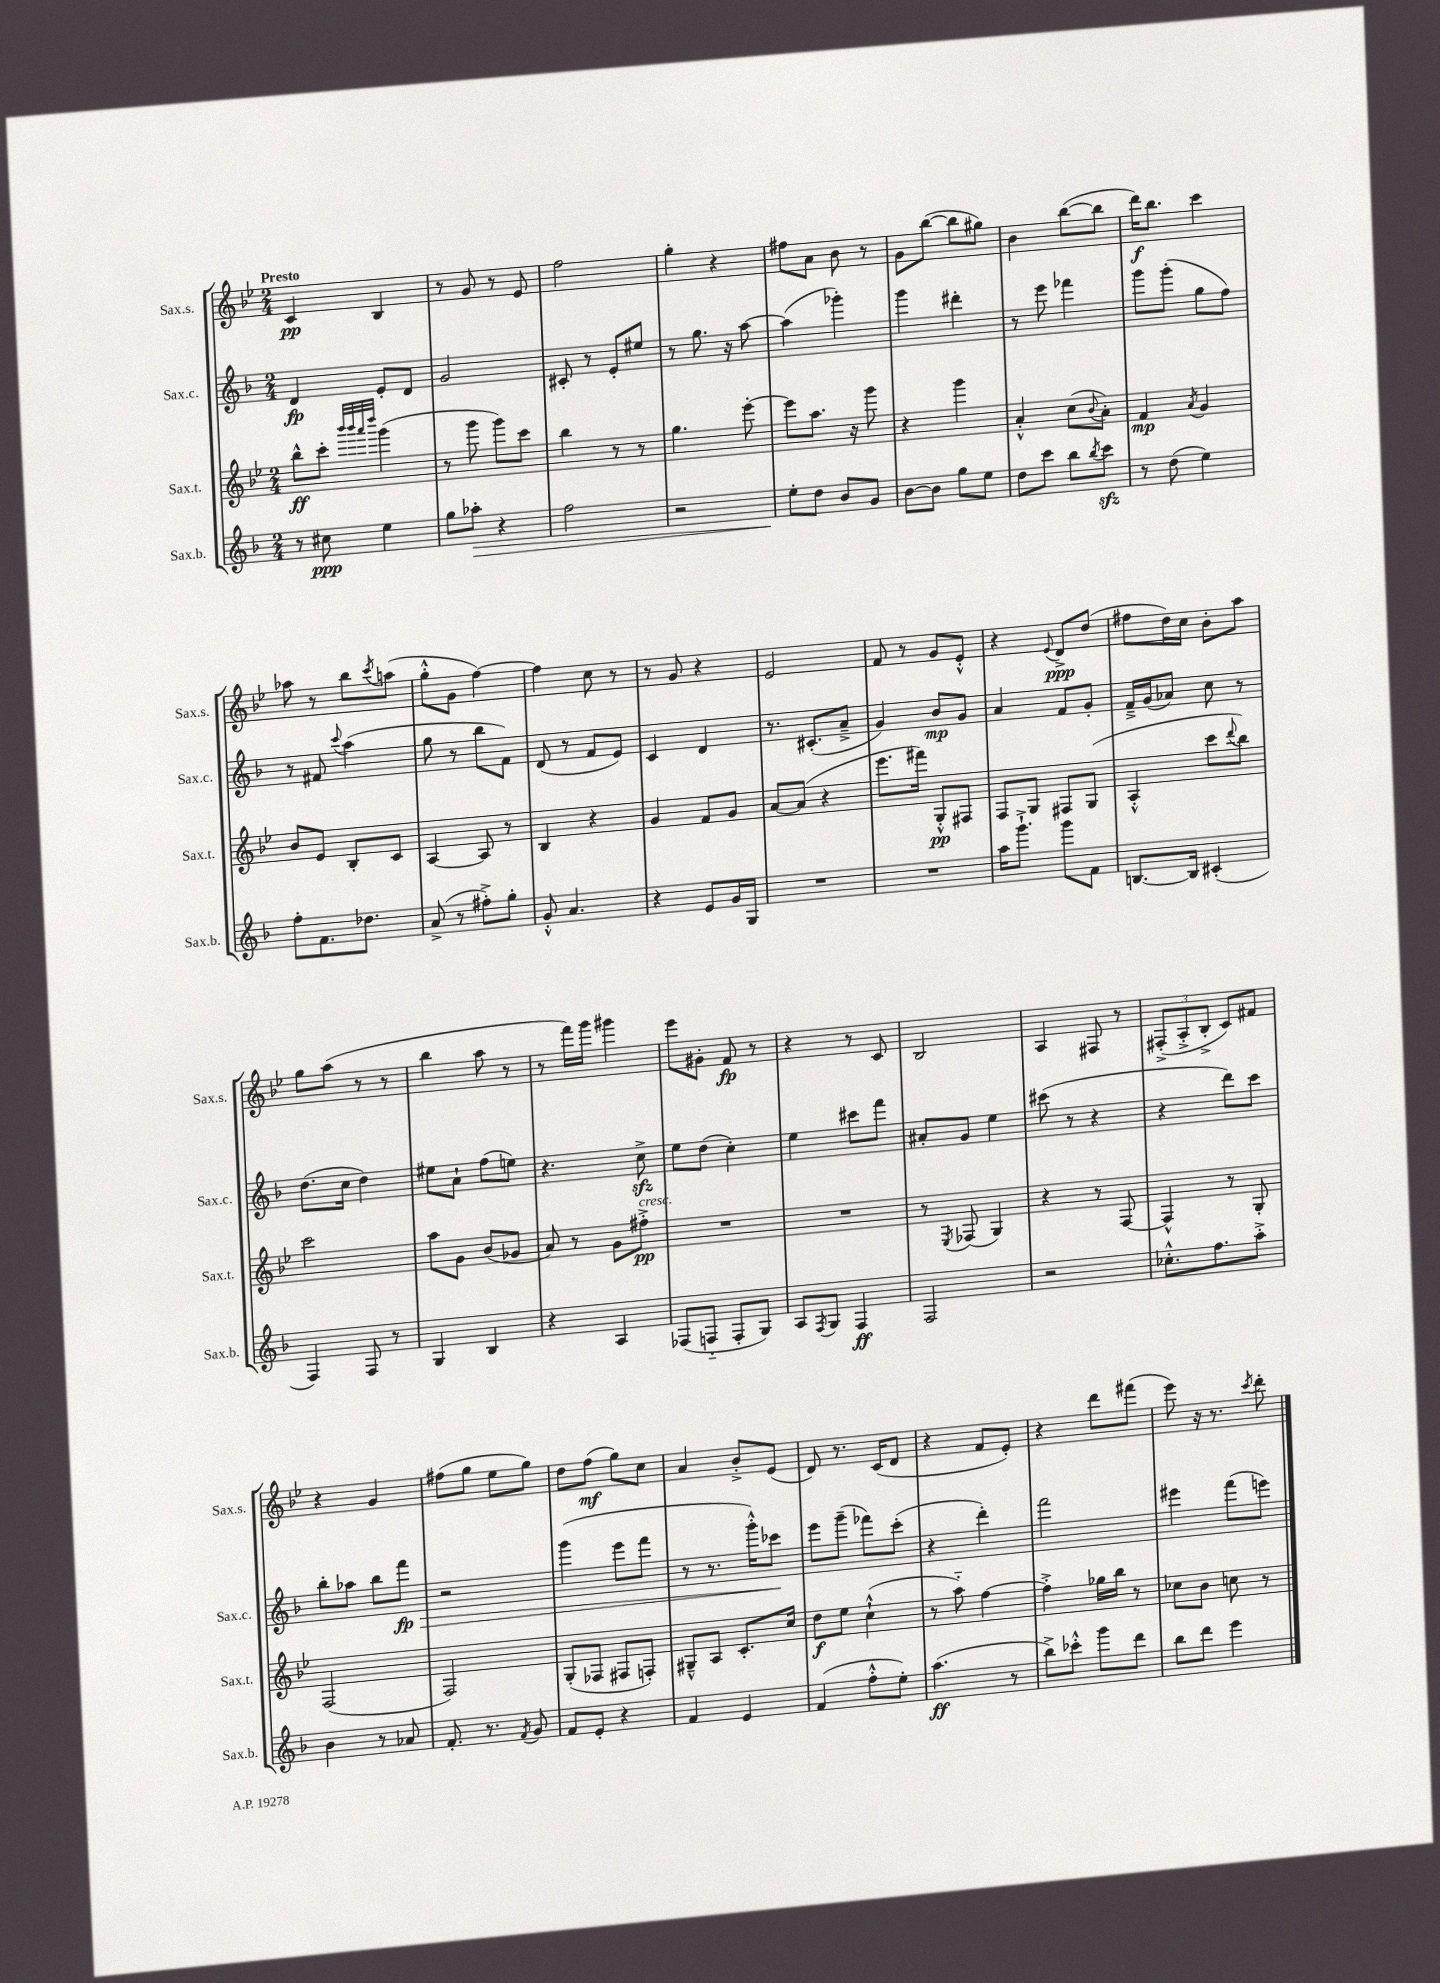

**kern	**kern	**kern	**kern
*staff4	*staff3	*staff2	*staff1
*clefG2	*clefG2	*clefG2	*clefG2
*k[b-]	*k[b-e-]	*k[b-]	*k[b-e-]
*M2/4	*M2/4	*M2/4	*M2/4
8r	8bb-^^	4d	4c
8cc#	8ccc'	.	.
.	32qqbbb-	.	.
.	32qqbbb-	.	.
.	32qqaaa	.	.
.	32qqdddd	.	.
4ee	(4ggg	8e'	4B-
.	.	8d	.
=	=	=	=
8gg	8r	2g	8r
8aa-'	8ggg	.	8g
4r	8ggg)	.	8r
.	8ccc	.	8e-
=	=	=	=
2ff	4bb-	8c#'	2ff
.	.	8r	.
.	8r	8e'	.
.	8r	8ee#	.
=	=	=	=
2r	4.gg	8r	4gg'
.	.	8.gg	.
.	.	.	4r
.	.	16r	.
.	[8eee-'	[8aa	.
=	=	=	=
8ee'	8eee-]	(4aa]	8ff#
8dd	8.aa	.	8a
8b-	.	4ggg-')	8b-
.	16r	.	.
8g	8ggg	.	8r
=	=	=	=
[8b-	4r	4ggg	8g
8b-]	.	.	([8bb-
8gg	4ggg	4ddd#'	8bb-]
8ee	.	.	8gg#)
=	=	=	=
8dd	4a'^^	8r	4b-
8ccc	.	8eee	.
8bb-	(8cc	4fff-	([8bb-
8qbb-	8qqb-	.	.
8ccc	8a')	.	8bb-]
=	=	=	=
8r	4f	8ggg	16ddd)
.	.	.	8.bb-
(8dd	.	(8ggg'	.
.	8qa	.	.
4ee)	4g	8gg	4ccc
.	.	8ff)	.
=	=	=	=
8ff'	8b-	8r	8aa-
8.f	8e-	8f#	8r
.	.	8qqccc	.
.	8B-'	(4aa	8bb-
8.dd-	.	.	.
.	.	.	8qccc
.	8c	.	(8aa
=	=	=	=
(8a^	[4A	8gg	8gg'^^
8r	.	8r	8g
8ff#'^)	8A]	8bb-	[4ff)
8gg'	8r	8f)	.
=	=	=	=
8g'^^	4B-	(8d	4ff]
4.a	.	8r	.
.	4r	8f	8cc
.	.	8e)	8r
=	=	=	=
4r	4g	4c	8r
.	.	.	8g
8e	8f	4d	4r
16g	8g	.	.
16G	.	.	.
=	=	=	=
2r	[8a	8.r	2e-
.	(8a]	.	.
.	.	(8.c#'	.
.	4r	.	.
.	.	8a~^	.
=	=	=	=
2r	8.eee-	4g)	8f
.	.	.	8r
.	16fff#)	.	.
.	8G'^^	8b-	8g
.	8F#	8g	8e-'^^
=	=	=	=
16aa	8F	4a	4r
8.ggg`^	.	.	.
.	8G	.	.
.	.	.	8qqe-
8ggg	8F#	8f	8d^
8f	(8G	8g'	(8dd
=	=	=	=
[8.B	4A'^^	16f~^	8ff#
.	.	(16g	.
.	.	8a-)	16dd)
16B]	.	.	16cc
(4c#'	8ccc	8cc	8b-'
.	8qqddd	.	.
.	8bb-)	8r	8aa
=	=	=	=
4F)	2ccc	(8.dd	8gg
.	.	.	(8aa
.	.	16cc	.
8F	.	4dd)	8r
8r	.	.	8r
=	=	=	=
4G	8aa	8ee#	4bb-
.	8g	8a`	.
4B-	(8b-	(8ff	8aa
.	8g-	8ee)	8r
=	=	=	=
4r	8a)	4.r	8r
.	8r	.	16fff)
.	.	.	16ggg
4A	8g	.	4ggg#
.	8ff#'^	8cc^	.
=	=	=	=
(8F-	2r	8ee	8eee-
8F'~	.	(8dd	8g#'
8F'	.	4cc')	8f
8G)	.	.	8r
=	=	=	=
8A	2r	4ee	4r
8qF	.	.	.
8G	.	.	.
4F	.	8ccc#	8r
.	.	8fff	8c
=	=	=	=
2F	8r	8a#'	2B-
.	8qE-	.	.
.	(8F-	8g	.
.	4G)	4ee	.
=	=	=	=
2r	4r	(8ccc#	4A
.	.	8r	.
.	8r	4r	8F#
.	[8F	.	8r
=	=	=	=
8.cc-'^^	4F^^]	4r	(12F#'^
.	.	.	12A'^
.	.	.	12B-'^
8.ff	.	.	.
.	8r	8ddd)	8c)
8aa'^	8G'	8ccc	8f#
=	=	=	=
4b-	(2F	8bb-'	4r
.	.	8aa-	.
8r	.	8bb-	4g
8a-	.	8fff	.
=	=	=	=
8.f'	2F)	2r	(8ff#
.	.	.	8gg
8.r	.	.	.
.	.	.	8ee-
8qf	.	.	.
8g	.	.	8gg)
=	=	=	=
8f	(8G'	(4ggg	8dd
8e'	8F-	.	(8ff
4r	8F#	8eee	8gg)
.	8F')	8fff	8cc
=	=	=	=
4f	8G#~^^	8r	4a
.	8A	8.r	.
4e	8.c'	.	8b-'^
.	.	16ggg'^^)	.
.	.	8ccc-	(8e-
.	16cc	.	.
=	=	=	=
(4f	8dd	8eee	8d)
.	8ee-	(8ggg~	8.r
8ff'^^	(4cc`^^	8fff-)	.
.	.	.	(16c
8ee')	.	(8ccc'	8d
=	=	=	=
(4.aa	8r	4r	4r
.	8aa'~)	.	.
.	[4ff	4ddd')	8f
8r	.	.	8e-')
=	=	=	=
8bb-^)	4ff'^]	2fff	4r
8ccc-'^^	.	.	.
8ggg	16gg-	.	8ddd
.	16bb-	.	.
8ddd	8r	.	(8fff#
=	=	=	=
8bb-	8cc-	4eee#	8eee-)
8ddd	8b-	.	16r
.	.	.	8.r
4eee	8cc	(8fff	.
.	.	.	8qccc
.	8r	8eee)	8ddd'
==	==	==	==
*-	*-	*-	*-
